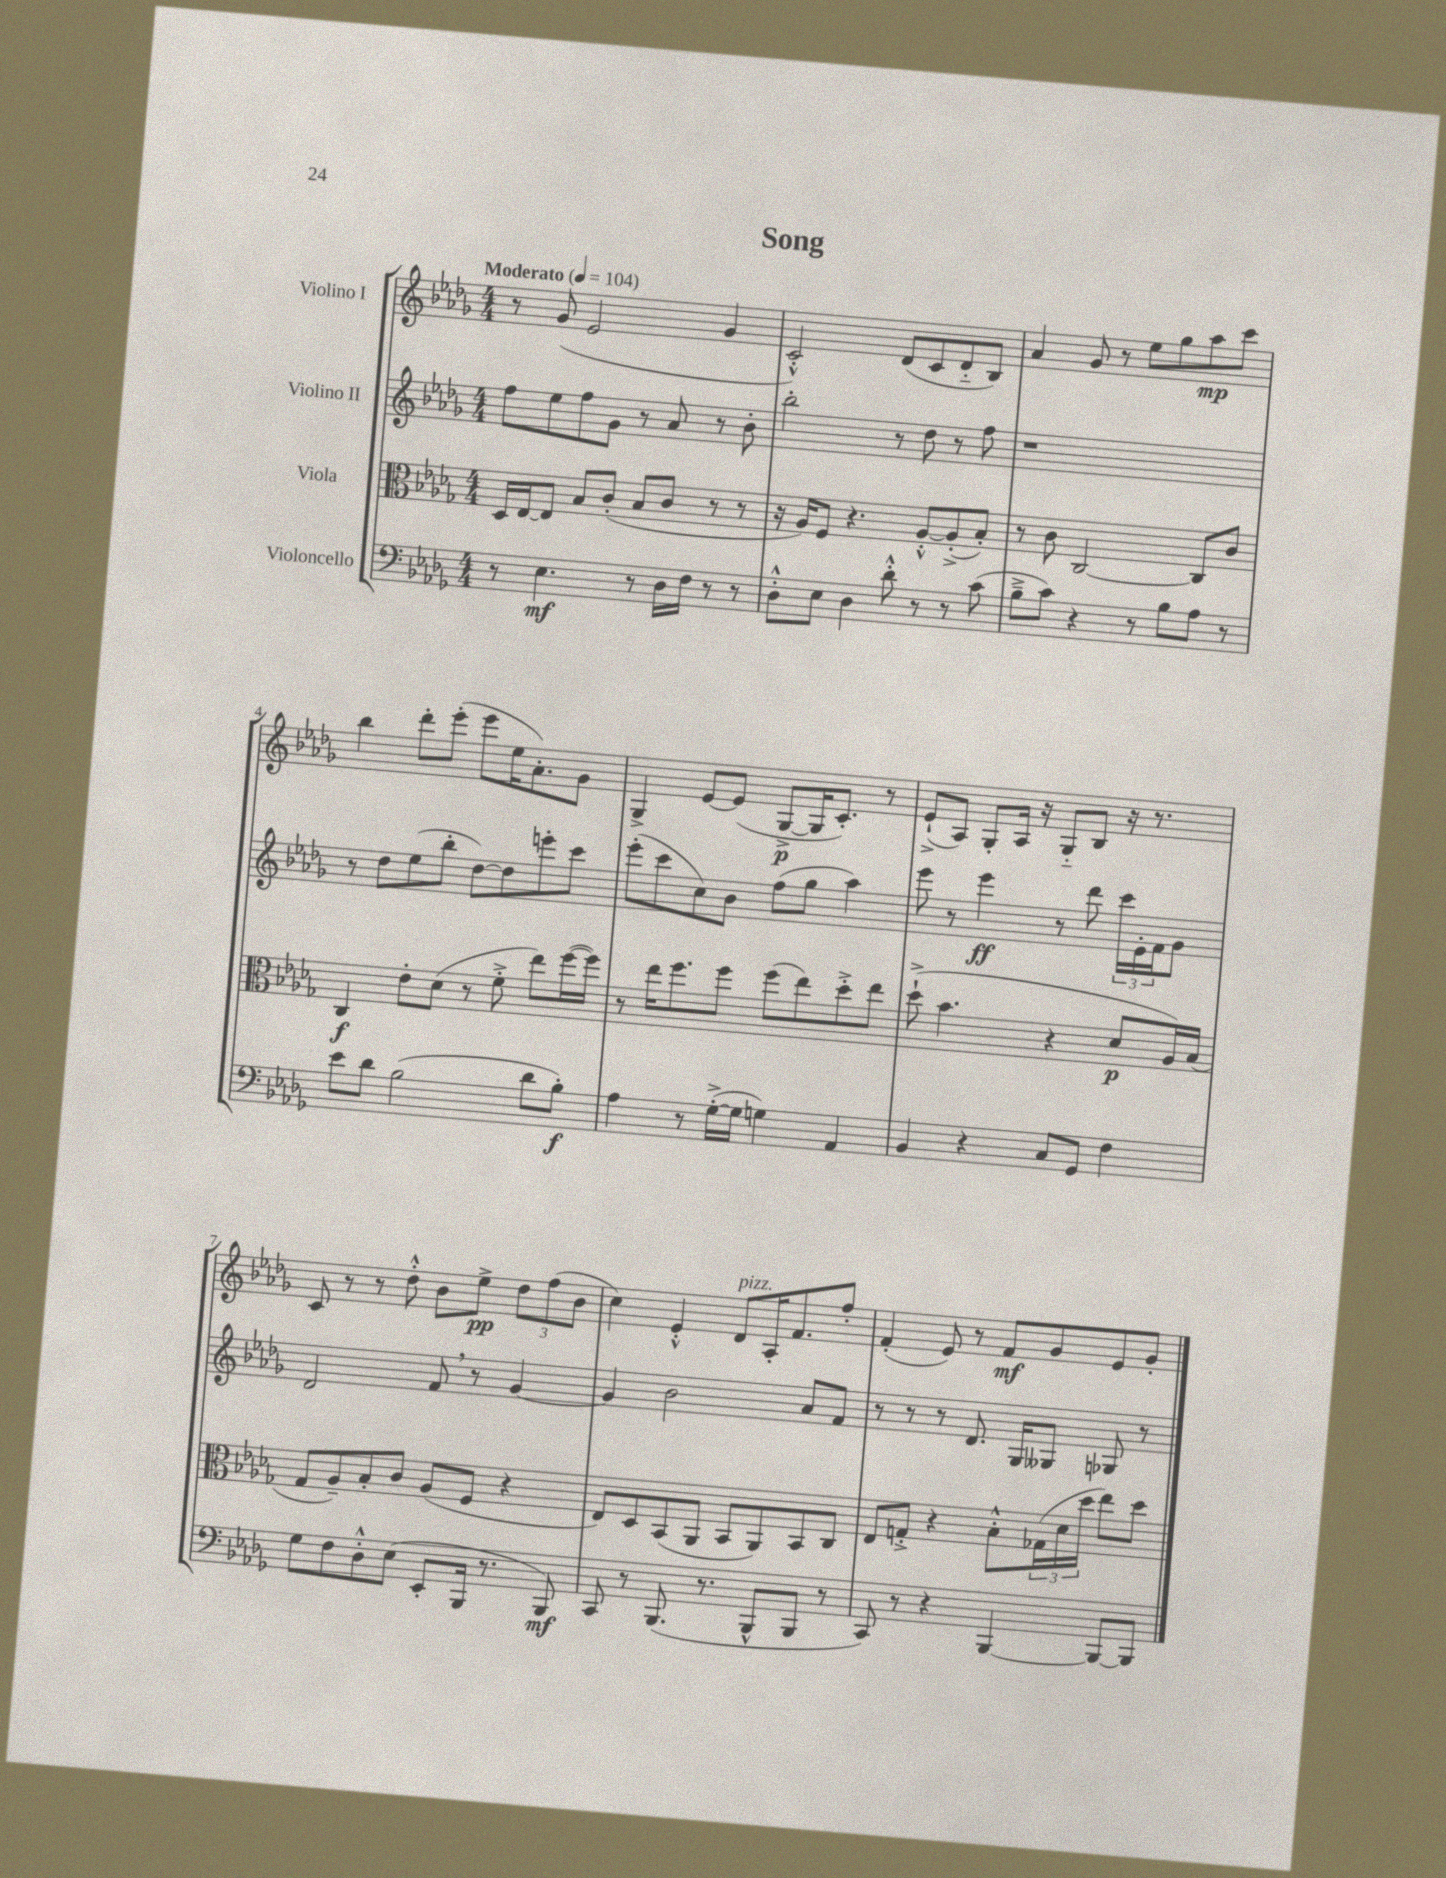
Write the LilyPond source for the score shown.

\header { title = "Song" }
<<
\new StaffGroup <<
\new Staff = "s0" \with { instrumentName = "Violino I" } {
    \clef treble \key des \major \numericTimeSignature \time 4/4 \tempo "Moderato" 4 = 104
    r8 ges'8( ees'2 ges'4 |
    c'2-.-^) des'8( c'8 des'8-_ bes8) |
    aes'4 ges'8 r8 ees''8 ges''8 aes''8\mp c'''8 |
    bes''4 des'''8-. ees'''8-.( ees'''8 ees''16 aes'8.-.) ges'8 |
    ges4-> ees'8~ ees'8( ges8~->\p ges16 c'8.-.) r8 |
    ees'8-!->( aes8) ges8-. aes16 r16 ges8-_ bes8 r16 r8. |
    c'8 r8 r8 des''8-.-^ bes'8 ees''8->\pp \tuplet 3/2 { des''8 f''8( bes'8 } |
    c''4) ees'4-.-^ des'8^\markup { \italic "pizz." } aes16-. f'8. f''8-. |
    f'4-.( ees'8) r8 f'8\mf ges'8 ees'8 ges'8-. \bar "|." |
}
\new Staff = "s1" \with { instrumentName = "Violino II" } {
    \clef treble \key des \major \numericTimeSignature \time 4/4
    f''8 ees''8 f''8 ges'8 r8 aes'8 r8 bes'8-. |
    bes''2-. r8 des''8 r8 f''8 |
    r1 |
    r8 des''8 ees''8( bes''8-. des''8~) des''8 e'''8-. c'''8 |
    ees'''8-.( c'''8 c''8) bes'8 f''8( ges''8 aes''4) |
    ees'''8 r8 ees'''4\ff r8 des'''8 \tuplet 3/2 { c'''16 ees'16-. f'16 } ges'8 |
    des'2 f'8 \breathe r8 ges'4~ |
    ges'4 bes'2 aes'8 f'8 |
    r8 r8 r8 des'8. ges16 geses8 ges8 r8 \bar "|." |
}
\new Staff = "s2" \with { instrumentName = "Viola" } {
    \clef alto \key des \major \numericTimeSignature \time 4/4
    des16 ees16~ ees8 bes8 c'8-.( bes8 c'8 r8 r8 |
    r16 aes16) f8 r4. aes8~-.-^ aes8-.->( bes8-.) |
    r8 c'8 c2~ c8 c'8 |
    c4\f ees'8-. des'8( r8 f'8-.-> ees''8) f''16~( f''16) |
    r8 ees''16 f''8. f''8 f''8( ees''8) des''8-.-> ees''8 |
    des''8-!->( bes'4. r4 des'8\p aes16) bes16( |
    ges8 aes8--) bes8-. c'8 aes8( f8 r4 |
    ees8) des8 bes,8( aes,8 bes,8 aes,8) bes,8 c8 |
    ees8 g8-.-> r4 bes8-.-^ \tuplet 3/2 { ges16( des'16 des''16 } ees''8) des''8 \bar "|." |
}
\new Staff = "s3" \with { instrumentName = "Violoncello" } {
    \clef bass \key des \major \numericTimeSignature \time 4/4
    r8 ees4.\mf r8 des16 f16 r8 r8 |
    des8-.-^ ees8 des4 des'8-.-^ r8 r8 c'8( |
    bes8---> c'8) r4 r8 bes8 aes8 r8 |
    ees'8 des'8 bes2( des'8 bes8-.\f) |
    aes4 r8 ges16~-.->( ges16 g4) aes,4 |
    bes,4 r4 c8 ges,8 f4 |
    ges8 f8 des8-.-^ ees8( ees,8-. bes,,16 r8. bes,,8\mf) |
    c,8 r8 bes,,8.( r8. bes,,8-^ bes,,8 r8 |
    c,8) r8 r4 bes,,4~ bes,,8~ bes,,8 \bar "|." |
}
>>
>>
